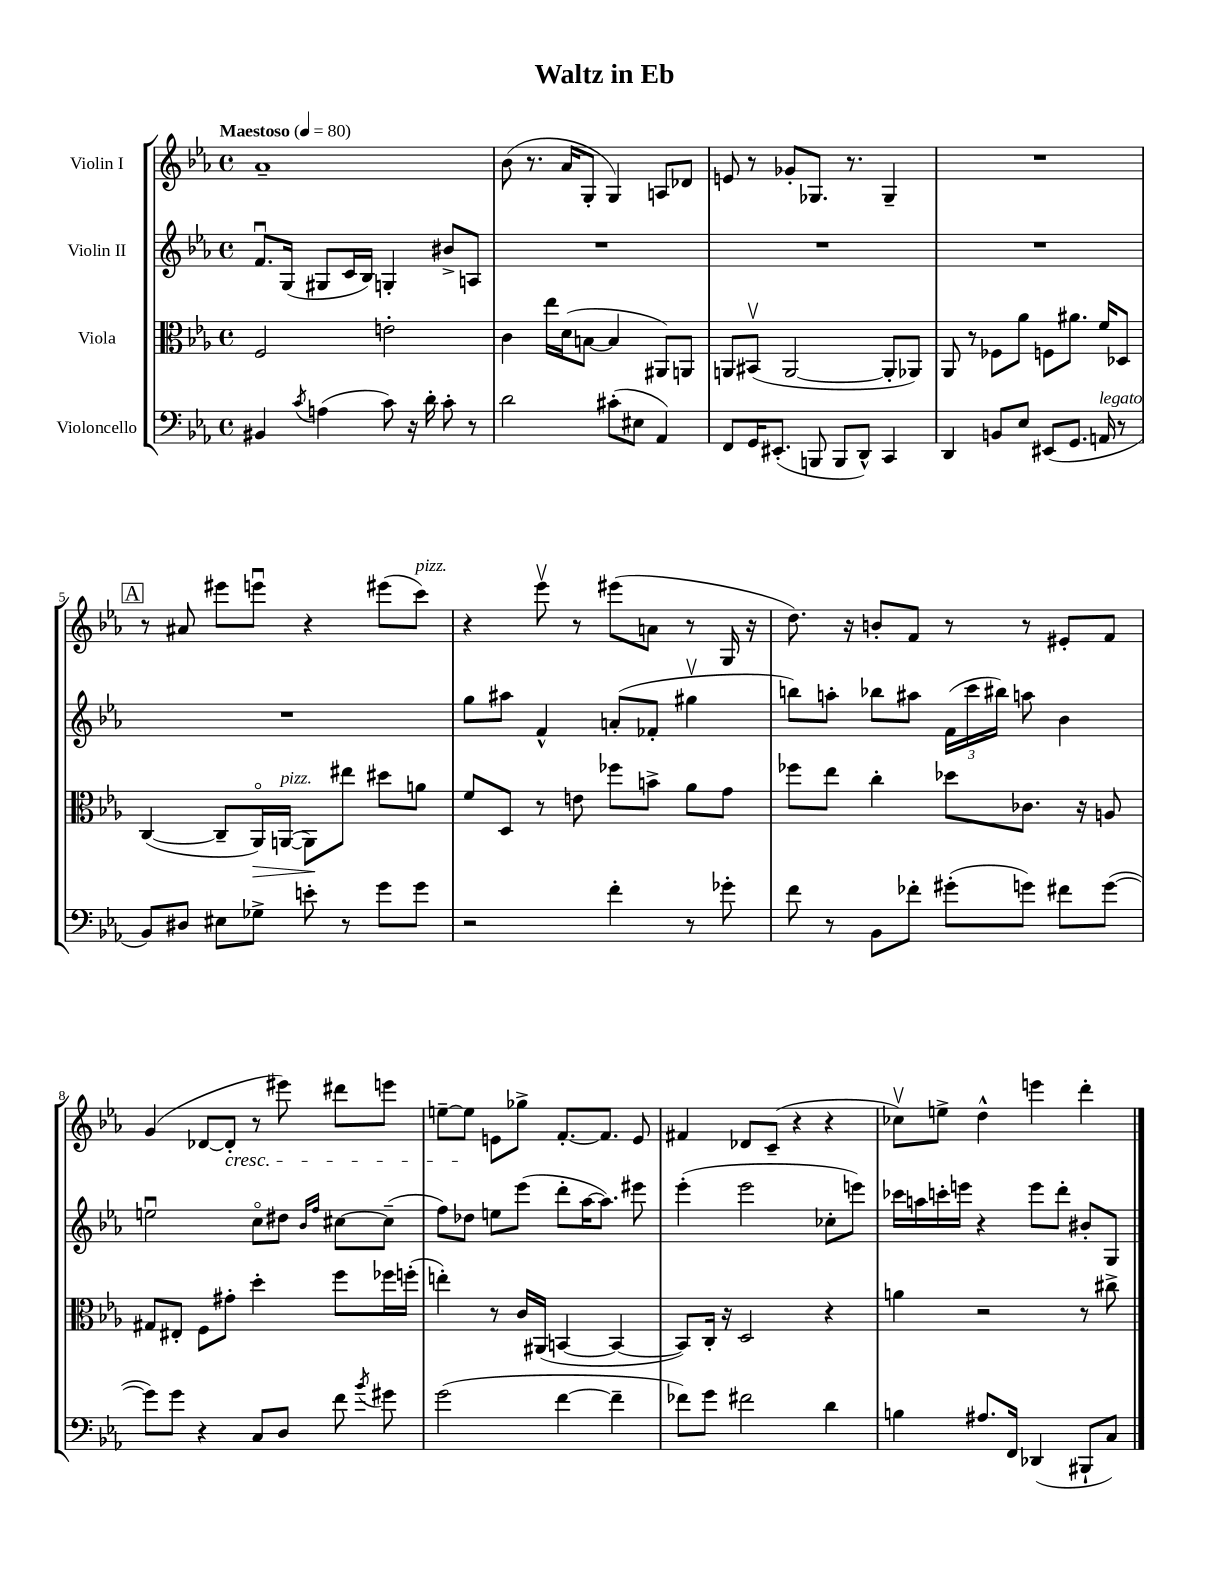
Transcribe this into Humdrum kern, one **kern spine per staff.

**kern	**kern	**dynam	**kern	**kern
*part4	*part3	*part3	*part2	*part1
*staff4	*staff3	*staff3	*staff2	*staff1
*I"Violoncello	*I"Viola	*	*I"Violin II	*I"Violin I
*clefF4	*clefC3	*	*clefG2	*clefG2
*k[b-e-a-]	*k[b-e-a-]	*	*k[b-e-a-]	*k[b-e-a-]
*M4/4	*M4/4	*	*M4/4	*M4/4
*met(c)	*met(c)	*	*met(c)	*met(c)
*MM80	*MM80	*	*MM80	*MM80
=1	=1	=1	=1	=1
!	!	!	!	!LO:TX:a:B:t=Maestoso
4BB#X/	2F/	.	8.fu/L	1a-~
.	.	.	(16G/Jk	.
8qc/	.	.	.	.
(4An\	.	.	8G#X/L	.
.	.	.	16c/L	.
.	.	.	16B-/JJ)	.
8c\)	2en'\	.	4Gn'/	.
16r	.	.	.	.
16d'\	.	.	.	.
8c'\	.	.	8b#X^/L	.
8r	.	.	8An/J	.
=2	=2	=2	=2	=2
2d\	4c\	.	1r	(8b-\
.	.	.	.	8.r
.	16ee-\LL	.	.	.
.	(16d\J	.	.	16a-/KL
.	[8Bn\J	.	.	8G'/J
(8c#X'\L	4B/]	.	.	4G/)
8E#X\J	.	.	.	.
4AA-/)	8AA#X/L)	.	.	8An/L
.	8AAn/J	.	.	8d-X/J
=3	=3	=3	=3	=3
8FF/L	8AAn/L	.	1r	8en/
16GG/K	(8BB#Xv/J	.	.	8r
(8.EE#X'/J	.	.	.	.
.	[2AA/	.	.	8g-X'/L
8BBBn/	.	.	.	8.G-X/J
8BBB/L	.	.	.	.
.	.	.	.	8.r
8DD^^/J)	.	.	.	.
4CC/	8AA'/L]	.	.	4G-~/
.	8AA-X/J)	.	.	.
=4	=4	=4	=4	=4
4DD/	8AA-/	.	1r	1r
.	8r	.	.	.
8BBn/L	8F-X\L	.	.	.
8E-/J	8a-\J	.	.	.
(8EE#X/L	8Fn\L	.	.	.
8.GG/J	8.a#X\J	.	.	.
!LO:TX:a:i:t=legato	!	!	!	!
16AAn/	16f/KL	.	.	.
8r	8D-X/J	.	.	.
!!LO:LB:g=z
!!LO:REH:place=s1:t=A
=5	=5	=5	=5	=5
8BB-/L)	([4C/	.	1r	8r
8D#X/J	.	.	.	8a#X/
8E#X\L	8C~/L]	.	.	8eee#X\L
!	!	!LO:HP:b	!	!
8G-X^\J	16AA-/L)	>	.	8eeenu\J
!	!LO:TX:a:i:t=pizz.	!	!	!
.	([16AAn/JJ	.	.	.
8en'\	8AA\L])	.	.	4r
8r	8ee#X\J	]	.	.
8g\L	8dd#X\L	.	.	(8eee#X\L
!	!	!	!	!LO:TX:a:i:t=pizz.
8g\J	8an\J	.	.	8ccc\J)
=6	=6	=6	=6	=6
2r	8f/L	.	8gg\L	4r
.	8D/J	.	8aa#X\J	.
.	8r	.	4f^^/	8eee-v\
.	8en\	.	.	8r
4f'\	8ff-X\L	.	(8an'/L	(8eee#X\L
.	8bn^\J	.	8f-X'/J	8an\J
8r	8a-\L	.	4gg#Xv\	8r
8g-X'\	8g\J	.	.	16G/
.	.	.	.	16r
=7	=7	=7	=7	=7
8f\	8ff-X\L	.	8bbn\L)	8.dd\)
8r	8ee-\J	.	8aan'\J	.
.	.	.	.	16r
8BB-\L	4cc'\	.	8bb-X\L	8bn'/L
8f-X'\J	.	.	8aa#X\J	8f/J
(8g#X'\L	8dd-X\L	.	(24f\LL	8r
.	.	.	24ccc\	.
.	.	.	24bb#X\JJ)	.
8gn\J)	8.c-X\J	.	8aan\	8r
8f#X\L	.	.	4b-\	8e#X'/L
.	16r	.	.	.
([8g\J	8An/	.	.	8f/J
!!LO:LB:g=z
=8	=8	=8	=8	=8
8g\L])	8G#X/L	.	2eenu\	(4g/
8g\J	8E#X'/J	.	.	.
4r	8F\L	.	.	[8d-X/L
!	!	!	!	!LO:TX:b:i:t=cresc.
.	8g#X'\J	.	.	8d-'/J]
8C/L	4dd'\	.	8cc\L	8r
8D/J	.	.	8dd#X\J	8eee#X\)
.	.	.	16qqb-/LL	.
.	.	.	16qqff/JJ	.
8f\	8ff\L	.	[8cc#X\L	8ddd#X\L
8qb-/	.	.	.	.
8g#X\	16ff-X\L	.	(8cc#~\J]	8eeen\J
.	(16ffn'\JJ	.	.	.
=9	=9	=9	=9	=9
(2g\	4een'\)	.	8ff\L)	[8een~\L
.	.	.	8dd-X\J	8ee\J]
.	8r	.	8een\L	8en\L
.	16c/LL	.	(8eee-\J	8gg-X^\J
.	(16AA#X/JJ	.	.	.
[4f\	[4BBn/	.	8ddd'\L	[8.f'/L
.	.	.	[16aa-\K	.
.	.	.	8.aa-\J])	8.f/J]
4f~\]	4BB/_	.	.	.
.	.	.	8eee#X\	8e/
=10	=10	=10	=10	=10
8f-X\L)	8BB/L])	.	(4eee-'\	4f#X/
8g\J	16C'/Jk	.	.	.
.	16r	.	.	.
2f#X\	2D/	.	2eee-\	8d-X/L
.	.	.	.	(8c~/J
.	.	.	.	4r
4d\	4r	.	8cc-X'\L	4r
.	.	.	8eeen\J)	.
=11	=11	=11	=11	=11
4Bn\	4an\	.	16ccc-X\LL	8cc-Xv\L)
.	.	.	16aan\	.
.	.	.	16cccn'\	8een^\J
.	.	.	16eeen\JJ	.
8.A#X/L	2r	.	4r	4dd^^\
16FF/Jk	.	.	.	.
(4DD-X/	.	.	8eee\L	4eeen\
.	.	.	8ddd'\J	.
8BBB#X`/L	8r	.	8b#X'/L	4ddd'\
8C/J)	8cc#X^\	.	8G/J	.
==	==	==	==	==
*-	*-	*-	*-	*-
